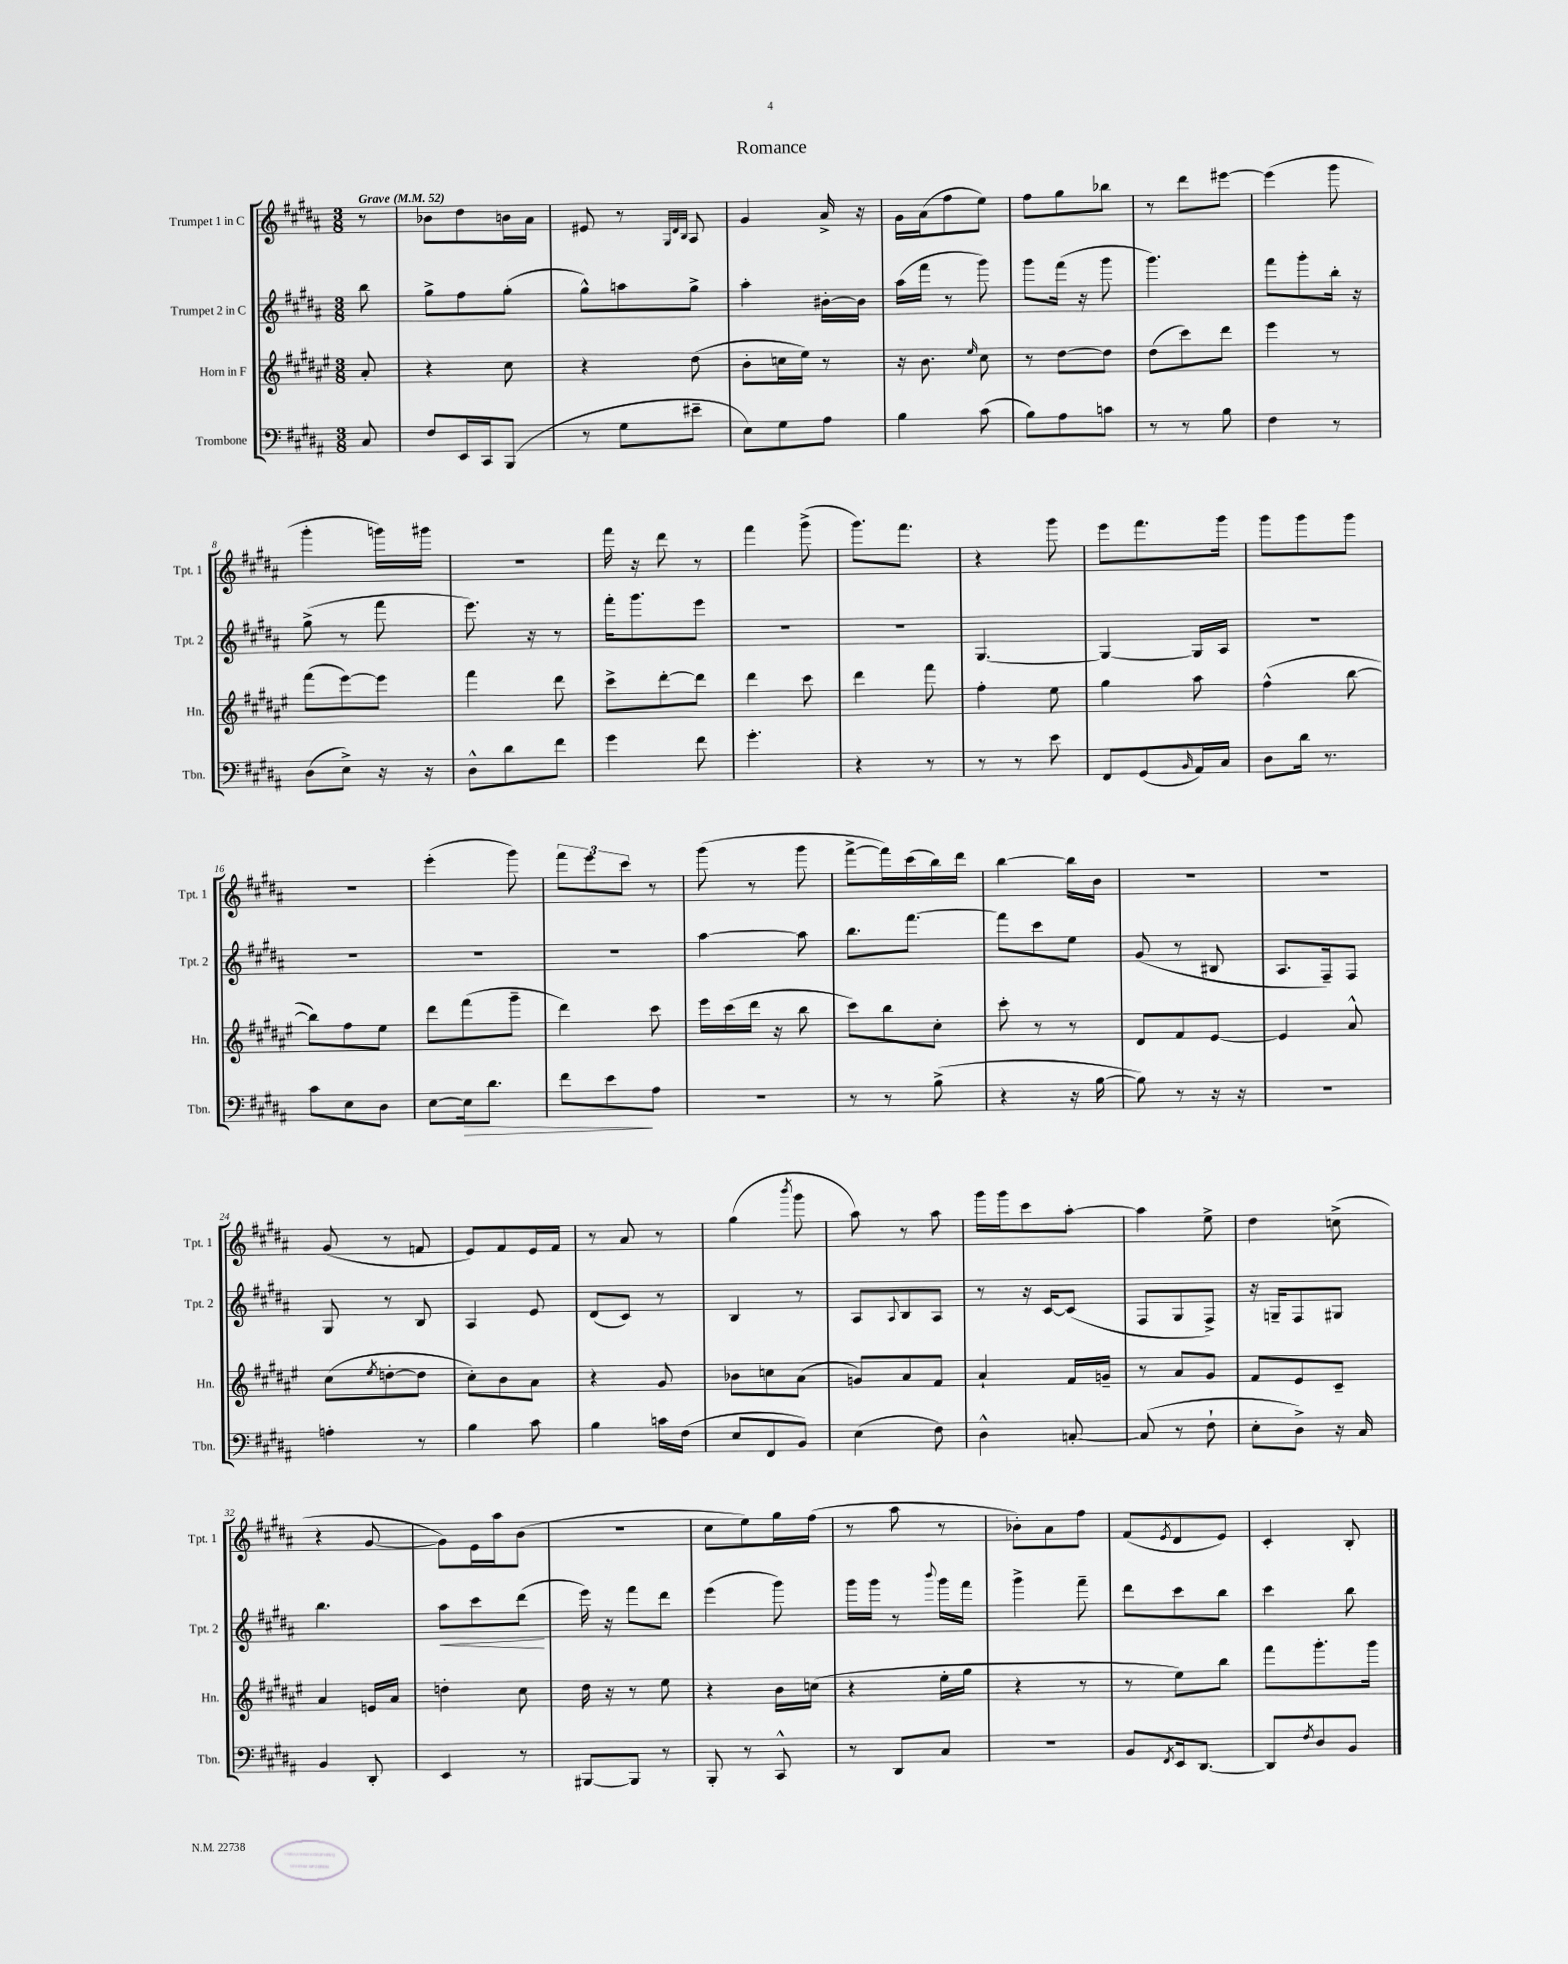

**kern	**dynam	**kern	**kern	**dynam	**kern
*part4	*part4	*part3	*part2	*part2	*part1
*staff4	*staff4	*staff3	*staff2	*staff2	*staff1
*I"Trombone	*	*I"Horn in F	*I"Trumpet 2 in C	*	*I"Trumpet 1 in C
*I'Tbn.	*	*I'Hn.	*I'Tpt. 2	*	*I'Tpt. 1
*clefF4	*	*clefG2	*clefG2	*	*clefG2
*k[f#c#g#d#a#]	*	*k[f#c#g#d#a#e#]	*k[f#c#g#d#a#]	*	*k[f#c#g#d#a#]
*M3/8	*	*M3/8	*M3/8	*	*M3/8
*MM52	*	*MM52	*MM52	*	*MM52
=	=	=	=	=	=
!	!	!	!	!	!LO:TX:a:B:t=Grave
8C#/	.	8a#'/	8bb\	.	8r
=1	=1	=1	=1	=1	=1
8F#/L	.	4r	8gg#^\L	.	8b-X\L
16EE/L	.	.	8ff#\	.	8dd#\
16CC#/J	.	.	.	.	.
(8BBB/J	.	8cc#\	(8gg#'\J	.	16bn\L
.	.	.	.	.	16a#\JJ
=2	=2	=2	=2	=2	=2
8r	.	4r	8gg#^^\L)	.	8e#X/
8G#\L	.	.	8aan\	.	8r
.	.	.	.	.	32qqG#/LLL
.	.	.	.	.	32qqd#/
.	.	.	.	.	32qqB/JJJ
8e#X~\J	.	(8dd#\	8gg#^\J	.	8A#/
=3	=3	=3	=3	=3	=3
8E\L)	.	8b'\L	4aa#'\	.	4g#/
8G#\	.	16ccn\L	.	.	.
.	.	16ee#\JJ)	.	.	.
8A#\J	.	8r	[16b#X'\LL	.	16a#^/
.	.	.	16b#\JJ]	.	16r
=4	=4	=4	=4	=4	=4
4B\	.	16r	(16aa#\LL	.	16g#\LL
.	.	8.b\	16fff#\JJ	.	(16a#\J
.	.	.	8r	.	8ff#\
.	.	16qqee#/	.	.	.
(8c#\	.	8cc#\	8ggg#\)	.	8ee\J)
=5	=5	=5	=5	=5	=5
8B\L)	.	8r	8ggg#\L	.	8ff#\L
8A#\	.	[8dd#\L	(16fff#\Jk	.	8gg#\
.	.	.	16r	.	.
8cn\J	.	8dd#\J]	8ggg#\	.	8bb-X\J
=6	=6	=6	=6	=6	=6
8r	.	(8dd#\L	4.ggg#\)	.	8r
8r	.	8ccc#\)	.	.	8ddd#\L
8B\	.	8ddd#\J	.	.	[8eee#X\J
=7	=7	=7	=7	=7	=7
4F#\	.	4eee#\	8fff#\L	.	(4eee#\]
.	.	.	8ggg#'\	.	.
8r	.	8r	16bb'\Jk	.	8ggg#\
.	.	.	16r	.	.
!!LO:LB:g=z
=8	=8	=8	=8	=8	=8
(8D#\L	.	(8fff#\L	(8gg#^\	.	4ggg#'\
8E^\J)	.	[8eee#\)	8r	.	.
16r	.	8eee#\J]	8fff#\	.	16gggn\LL)
16r	.	.	.	.	16ggg#X\JJ
=9	=9	=9	=9	=9	=9
8D#^^\L	.	4fff#\	8.eee\)	.	4.r
8d#\	.	.	.	.	.
.	.	.	16r	.	.
8f#\J	.	8ddd#\	8r	.	.
=10	=10	=10	=10	=10	=10
4g#\	.	8ccc#^\L	16fff#'\KL	.	16fff#\
.	.	.	8.ggg#\	.	16r
.	.	[8ddd#'\	.	.	8ddd#\
8f#\	.	8ddd#\J]	8eee\J	.	8r
=11	=11	=11	=11	=11	=11
4.g#'\	.	4ddd#\	4.r	.	4fff#\
.	.	8ccc#\	.	.	(8ggg#^\
=12	=12	=12	=12	=12	=12
4r	.	4ddd#\	4.r	.	8.ggg#\L)
.	.	.	.	.	8.fff#\J
8r	.	8fff#\	.	.	.
=13	=13	=13	=13	=13	=13
8r	.	4ff#'\	[4.G#/	.	4r
8r	.	.	.	.	.
8e\	.	8ee#\	.	.	8ggg#\
=14	=14	=14	=14	=14	=14
8FF#/L	.	4gg#\	4G#/_	.	8eee\L
(8GG#/	.	.	.	.	8.fff#\
16qqBB/	.	.	.	.	.
16AA#/L)	.	8aa#\	16G#/LL]	.	.
16C#/JJ	.	.	16A#/JJ	.	16ggg#\Jk
=15	=15	=15	=15	=15	=15
8D#\L	.	(4ff#^^\	4.r	.	8ggg#\L
16d#\Jk	.	.	.	.	8ggg#\
8.r	.	.	.	.	.
.	.	[8bb\	.	.	8ggg#\J
!!LO:LB:g=z
=16	=16	=16	=16	=16	=16
8c#\L	.	8bb\L])	4.r	.	4.r
8E\	.	8ff#\	.	.	.
8D#\J	.	8ee#\J	.	.	.
=17	=17	=17	=17	=17	=17
[8E\L	.	8ddd#\L	4.r	.	(4eee'\
!	!LO:HP:b	!	!	!	!
16E\k]	>	(8fff#\	.	.	.
8.d#\J	.	.	.	.	.
.	.	8ggg#~\J	.	.	8ggg#\)
=18	=18	=18	=18	=18	=18
8f#\L	.	4ddd#\)	4.r	.	12fff#\L
.	.	.	.	.	12eee\
8e\	.	.	.	.	.
.	.	.	.	.	12ccc#\J
8A#\J	]	8ccc#\	.	.	8r
=19	=19	=19	=19	=19	=19
4.r	.	16eee#\LL	[4aa#\	.	(8ggg#\
.	.	(16ccc#\	.	.	.
.	.	16ddd#\JJ	.	.	8r
.	.	16r	.	.	.
.	.	8bb\	8aa#\]	.	8ggg#\
=20	=20	=20	=20	=20	=20
8r	.	8ccc#\L)	8.bb\L	.	[8fff#^\L
8r	.	8bb\	.	.	16fff#\L])
.	.	.	[8.fff#\J	.	(16ccc#\
(8B^\	.	8cc#'\J	.	.	16bb\)
.	.	.	.	.	16ddd#\JJ
=21	=21	=21	=21	=21	=21
4r	.	8ccc#'\	8fff#\L]	.	[4bb\
.	.	8r	8ccc#\	.	.
16r	.	8r	8ee\J	.	16bb\LL]
[16B\	.	.	.	.	16b\JJ
=22	=22	=22	=22	=22	=22
8B\])	.	8d#/L	(8g#/	.	4.r
8r	.	8f#/	8r	.	.
16r	.	[8e#/J	8B#X/	.	.
16r	.	.	.	.	.
=23	=23	=23	=23	=23	=23
4.r	.	4e#/]	8.A#/L	.	4.r
.	.	.	16F#~/k)	.	.
.	.	8a#^^/	8F#/J	.	.
!!LO:LB:g=z
=24	=24	=24	=24	=24	=24
4An'\	.	(8cc#\L	8G#/	.	(8g#/
.	.	8qee#/	.	.	.
.	.	[8ddn'\	8r	.	8r
8r	.	8dd\J]	8B/	.	8fn/
=25	=25	=25	=25	=25	=25
4B\	.	8cc#'\L)	4A#/	.	8e/L)
.	.	8b\	.	.	8f#/
8c#\	.	8a#\J	8e/	.	16e/L
.	.	.	.	.	16f#/JJ
=26	=26	=26	=26	=26	=26
4B\	.	4r	(8d#/L	.	8r
.	.	.	8c#/J)	.	8a#/
16cn\LL	.	8g#/	8r	.	8r
(16F#\JJ	.	.	.	.	.
=27	=27	=27	=27	=27	=27
8E/L	.	8b-X\L	4B/	.	(4gg#\
8FF#/	.	8ccn\	.	.	.
.	.	.	.	.	8qbbb/
8BB/J)	.	(8a#\J	8r	.	8ggg#\
=28	=28	=28	=28	=28	=28
(4E\	.	8gn/L)	8A#/L	.	8aa#\)
.	.	.	8qqA#/	.	.
.	.	8a#/	8B/	.	8r
8F#\)	.	8f#/J	8A#/J	.	8aa#\
=29	=29	=29	=29	=29	=29
4D#^^\	.	4a#`/	8r	.	16ggg#\LL
.	.	.	.	.	16ggg#\J
.	.	.	16r	.	8ccc#\
.	.	.	[16c#/KL	.	.
[8Cn'/	.	16f#/LL	(8c#/J]	.	[8aa#'\J
.	.	16gn~/JJ	.	.	.
=30	=30	=30	=30	=30	=30
(8C/]	.	8r	8F#/L	.	4aa#\]
8r	.	8a#/L	8G#/	.	.
8F#`\	.	8g#/J	8F#^/J)	.	8ee^\
=31	=31	=31	=31	=31	=31
8E'\L	.	8f#/L	16r	.	4dd#\
.	.	.	16Gn~/KL	.	.
8D#^\J)	.	8e#/	8F#/	.	.
16r	.	8c#~/J	8G#X/J	.	(8ccn^\
16C#/	.	.	.	.	.
!!LO:LB:g=z
=32	=32	=32	=32	=32	=32
4BB/	.	4a#/	4.bb\	.	4r
8DD#'/	.	16en/LL	.	.	[8g#/
.	.	16a#/JJ	.	.	.
=33	=33	=33	=33	=33	=33
!	!	!	!	!LO:HP:b	!
4EE/	.	4ddn'\	8aa#\L	<	8g#\L])
.	.	.	8ccc#\	.	16e\L
.	.	.	.	.	16aa#\J
8r	.	8cc#\	(8ddd#\J	.	(8b\J
.	.	.	.	[	.
=34	=34	=34	=34	=34	=34
[8BBB#X/L	.	16dd#\	16eee\)	.	4.r
.	.	16r	16r	.	.
8BBB#/J]	.	8r	8fff#\L	.	.
8r	.	8ee#\	8ddd#\J	.	.
=35	=35	=35	=35	=35	=35
8BBB'/	.	4r	(4eee\	.	8cc#\L
8r	.	.	.	.	8ee\)
8CC#^^/	.	16b\LL	8ggg#\)	.	16gg#\L
.	.	(16ccn\JJ	.	.	(16ff#\JJ
=36	=36	=36	=36	=36	=36
8r	.	4r	16ggg#\LL	.	8r
.	.	.	16ggg#\JJ	.	.
8DD#/L	.	.	8r	.	8aa#\
.	.	.	8qqbbb/	.	.
8C#/J	.	16ee#'\LL	16ggg#\LL	.	8r
.	.	16gg#\JJ	16fff#\JJ	.	.
=37	=37	=37	=37	=37	=37
4.r	.	4r	4ggg#^\	.	8b-X'\L)
.	.	.	.	.	8a#\
.	.	8r	8fff#~\	.	8ff#\J
=38	=38	=38	=38	=38	=38
8BB/L	.	8r	8ddd#\L	.	(8f#/L
8qFF#/	.	.	.	.	8qe/
16EE/k	.	8ee#\L)	8ccc#\	.	8d#/
[8.DD#/J	.	.	.	.	.
.	.	8bb\J	8bb\J	.	8e/J)
=39	=39	=39	=39	=39	=39
8DD#/L]	.	8fff#\L	4ccc#\	.	4c#'/
8qF#/	.	.	.	.	.
8D#/	.	8.ggg#'\	.	.	.
8BB/J	.	.	8bb\	.	8B'/
.	.	16ggg#\Jk	.	.	.
==	==	==	==	==	==
*-	*-	*-	*-	*-	*-
